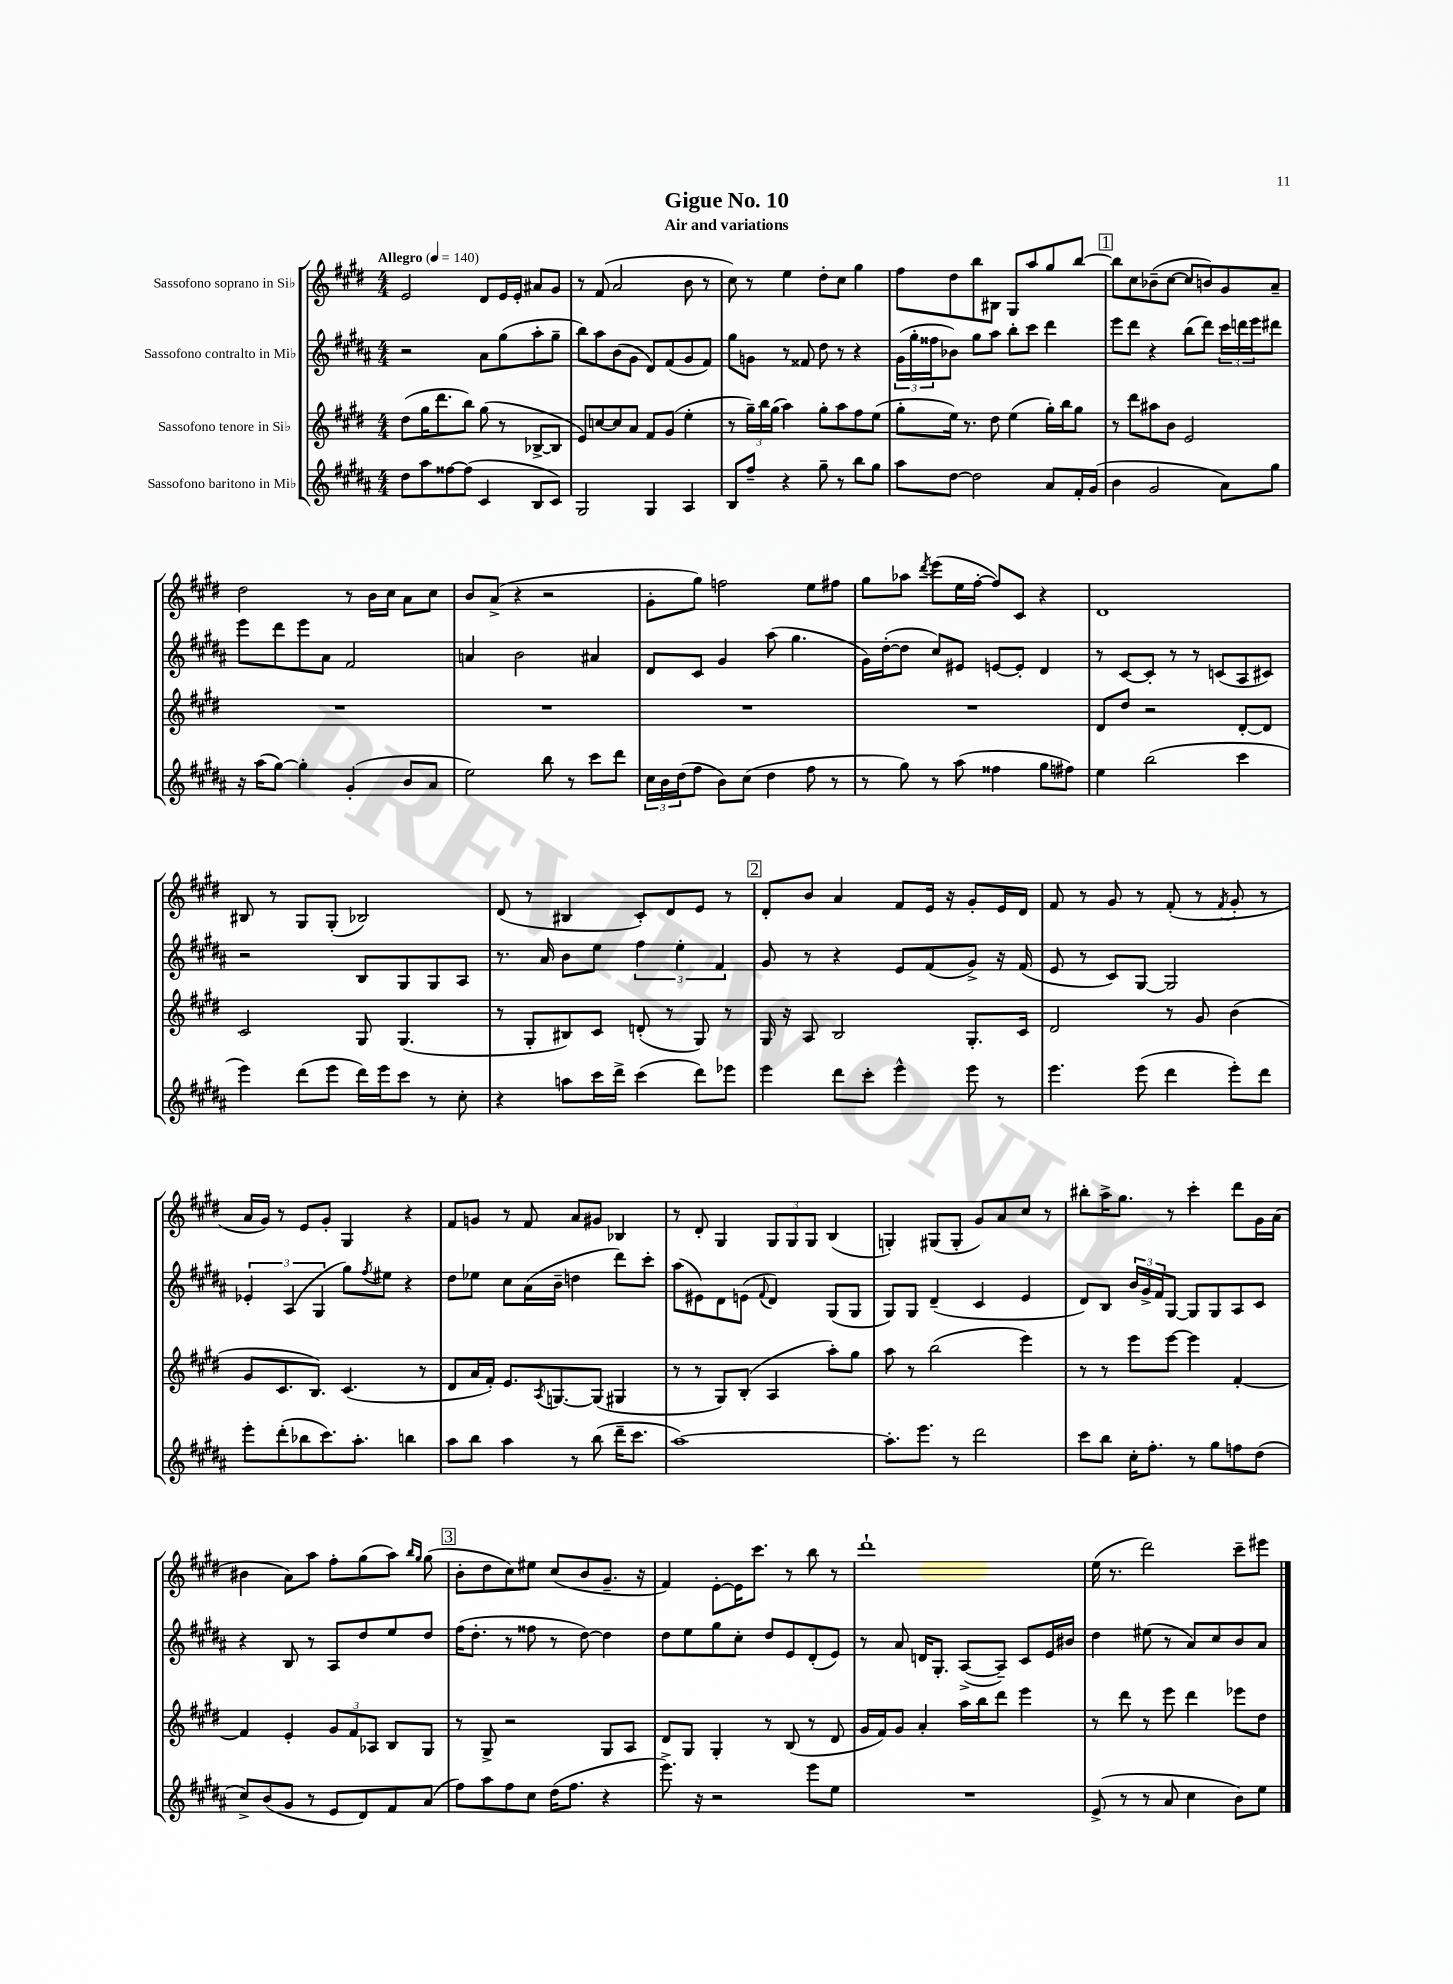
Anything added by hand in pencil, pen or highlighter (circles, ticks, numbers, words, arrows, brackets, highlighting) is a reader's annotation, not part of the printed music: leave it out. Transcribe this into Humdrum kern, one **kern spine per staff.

**kern	**kern	**kern	**kern
*staff4	*staff3	*staff2	*staff1
*clefG2	*clefG2	*clefG2	*clefG2
*k[f#c#g#d#a#]	*k[f#c#g#d#]	*k[f#c#g#d#a#]	*k[f#c#g#d#]
*M4/4	*M4/4	*M4/4	*M4/4
*MM140	*MM140	*MM140	*MM140
8dd#	(8dd#	2r	2e
8aa#	16gg#	.	.
.	8.ddd#	.	.
[8ff##	.	.	.
(8ff##]	8bb)	.	.
4c#	(8gg#	8a#	8d#
.	8r	(8gg#	16e
.	.	.	16e'
8B	[8B-^	8aa#'	8a#
8c#)	8B-]	8gg#~	8g#
=	=	=	=
2G#	8e)	8bb)	8r
.	[8cc	8aa#	(8f#
.	8cc]	(8b	2a
.	8a	8g#	.
4G#	8f#	8d#)	.
.	(8g#	(8f#	.
4A#	4ee'	8g#	8b
.	.	8f#)	8r
=	=	=	=
8B	8r	8gg#	8cc#)
8ff#~	24gg#~)	8g	8r
.	24bb	.	.
.	(24gg#	.	.
4r	4aa)	8r	4ee
.	.	8f##	.
8gg#~	8gg#'	8dd#	8dd#'
8r	8aa	8r	8cc#
8bb	8ff#	4r	4gg#
8gg#	(8ee	.	.
=	=	=	=
8aa#	8gg#'	(24g#	8ff#
.	.	24gg#'	.
.	.	24ff##	.
[8dd#	16ee)	8b-)	8dd#
.	8.r	.	.
2dd#]	.	8gg#	8bb
.	8dd#	8aa#	8B#
.	(4ee	8bb'	8G#
.	.	8ccc#	8aa
8a#	16gg#')	4ddd#	8gg#
.	16bb	.	.
16f#'	8gg#	.	[8bb
(16g#	.	.	.
=	=	=	=
4b	8r	8eee	8bb]
.	8ddd#	8ddd#	8cc#
2g#	8aa#	4r	(8b-~
.	8b	.	[8cc#
.	2e	(8bb	8cc#]
.	.	8ddd#)	8b)
8a#)	.	24ccc#	8g#
.	.	24ddd	.
.	.	24eee	.
8gg#	.	8ddd#	8a~
=	=	=	=
16r	1r	8eee	2dd#
(16aa#	.	.	.
[8gg#)	.	8ddd#	.
4gg#']	.	8eee	.
.	.	8a#	.
(4g#'	.	2f#	8r
.	.	.	16b
.	.	.	16cc#
8b	.	.	8a
8a#	.	.	8cc#
=	=	=	=
2ee)	1r	4a	8b
.	.	.	(8a^
.	.	2b	4r
8bb	.	.	2r
8r	.	.	.
8ccc#	.	4a#	.
8ddd#	.	.	.
=	=	=	=
24cc#	1r	8d#	8g#'
24b	.	.	.
(24dd#	.	.	.
8ff#	.	8c#	8gg#)
8b)	.	4g#	2ff
(8cc#	.	.	.
4dd#	.	(8aa#	.
.	.	4.gg#	.
8ff#	.	.	8ee
8r	.	.	8ff#
=	=	=	=
8r	1r	16g#)	8gg#
.	.	([16dd#'	.
8gg#)	.	8dd#]	8aa-
.	.	.	8qddd#
8r	.	8cc#)	(8eee
(8aa#	.	8e#	16ee
.	.	.	[16ff#'
4ff##	.	[8e	8ff#])
.	.	8e']	8c#
8gg#	.	4d#	4r
8ff#)	.	.	.
=	=	=	=
4ee	8d#	8r	1d#
.	8dd#	[8c#	.
(2bb	2r	8c#']	.
.	.	8r	.
.	.	8r	.
.	.	(8c	.
4ccc#	[8d#'	8A#	.
.	8d#]	8c#)	.
=	=	=	=
4eee)	2c#	2r	8B#
.	.	.	8r
(8ddd#	.	.	8G#
8eee	.	.	(8G#'
16ddd#)	8G#	8B	2B-)
16eee	.	.	.
8ccc#	(4.G#	8G#	.
8r	.	8G#	.
8cc#'	.	8A#	.
=	=	=	=
4r	8r	8.r	(8d#
.	8G#'	.	8r
.	.	16a#	.
8aa	8B#)	8b	4B#
16ccc#	8c#	8ee	.
16ddd#^	.	.	.
(4ccc#	(8d'	6ff#	8c#')
.	8r	.	8d#
.	.	6ee'	.
8ddd#)	8G#)	.	8e
.	.	6f#	.
8eee-	8r	.	8r
=	=	=	=
4eee	16G#	8g#	8d#'
.	16r	.	.
.	8A	8r	8b
8ddd#	2B	4r	4a
8ccc#'	.	.	.
4eee^^	.	8e	8f#
.	.	(8f#	16e
.	.	.	16r
8eee	8.G#'	8g#^)	8g#'
8r	.	16r	16e
.	16c#	(16f#	16d#
=	=	=	=
4.eee	2d#	8e	8f#
.	.	8r	8r
.	.	8c#)	8g#
(8eee	.	[8G#	8r
4ddd#	8r	2G#]	(8f#'
.	8g#	.	8r
.	.	.	8qf#
8eee')	(4b	.	8g#'
8ddd#	.	.	8r
=	=	=	=
8eee'	8g#	6e-'	16a
.	.	.	16g#)
(8ddd#'	8.c#	.	8r
.	.	(6A#	.
8bb-	.	.	8e
.	8.B)	.	.
.	.	6G#	.
8.ccc#)	.	.	8g#'
.	(4.c#	8gg#)	4G#
8.aa#'	.	.	.
.	.	8qff#	.
.	.	8ee#	.
4bb	.	4r	4r
.	8r	.	.
=	=	=	=
8aa#	8d#	8dd#	8f#
8bb	16a	8ee-	8g
.	16f#')	.	.
4aa#	8.e	8cc#	8r
.	.	(16a#	8f#
.	8qA	.	.
.	[8.G	16b~	.
8r	.	4dd	8a
(8bb	(8G]	.	8g#
16ddd#~	4G#	8ddd#)	4B-
8.ccc#	.	.	.
.	.	8ccc#'	.
=	=	=	=
[1aa#)	8r	(8aa#	8r
.	8r	8e#)	8d#'
.	8G#)	8d#	4G#
.	(8B'	(8e	.
.	.	8qqf#	.
.	4A	4d#)	12G#
.	.	.	12G#
.	.	.	12G#
.	8aa')	(8G#	(4B
.	8gg#	8G#	.
=	=	=	=
8.aa#']	8aa	8G#)	4G')
.	8r	8G#	.
8.eee	.	.	.
.	(2bb	(4d#~	(8G#
8r	.	.	8G#'
2ddd#	.	4c#	8g#)
.	.	.	8a
.	4eee)	4e	8cc#
.	.	.	8r
=	=	=	=
8ccc#	8r	8d#)	8bb#'
8bb	8r	8B	16aa^
.	.	.	8.gg#
16cc#'	8eee	24b	.
.	.	24g#^	.
8.ff#'	.	.	.
.	.	24f#	.
.	[8eee	[8G#	8r
8r	4eee]	8G#]	4ccc#'
8gg#	.	8G#	.
8ff	[4f#'	8A#	8ddd#
(8dd#	.	8c#	16g#
.	.	.	(16a
=	=	=	=
8cc#^)	4f#]	4r	4b#
(8b	.	.	.
8g#	4e'	8B	8a)
8r	.	8r	8aa
8e	12g#	8A#	8ff#'
.	12f#	.	.
8d#)	.	8dd#	(8gg#
.	12A-	.	.
8f#	8B	8ee	8aa)
.	.	.	16qqbb
.	.	.	16qqgg#
(8a#	8G#	8dd#	(8gg#
=	=	=	=
8ff#)	8r	(16ff#	8b'
.	.	8.dd#'	.
8aa#	8G#^	.	8dd#
8ff#	2r	8r	8cc#)
8cc#	.	8ff##	8ee#
(16dd#	.	8r	(8cc#
8.ff#	.	.	.
.	.	[8dd#)	8b
4r	8G#	4dd#]	8.g#~
.	8A	.	.
.	.	.	16r
=	=	=	=
8.eee^)	8d#	8dd#	4f#)
.	8G#	8ee	.
16r	.	.	.
2r	4G#'	8gg#	[8e'
.	.	8cc#'	16e]
.	.	.	8.ccc#
.	8r	8dd#	.
.	(8B	8e	8r
8eee	8r	(8d#'	8bb
8ee	8d#	8e)	8r
=	=	=	=
1r	16g#	8r	1ddd#`
.	16f#)	.	.
.	8g#	8a#	.
.	4a'	16d	.
.	.	8.G#'	.
.	16aa	([8A#^	.
.	16bb	.	.
.	8ddd#	8A#~])	.
.	4eee	8c#	.
.	.	16e	.
.	.	16b#	.
=	=	=	=
(8e^	8r	4dd#	(16ee
.	.	.	8.r
8r	8ddd#	.	.
8r	8r	(8ee#	2ddd#)
8a#	8eee	8r	.
4cc#	4ddd#	8a#)	.
.	.	8cc#	.
8b)	8eee-	8b	8ccc#~
8ee	8dd#	8a#	8eee#
==	==	==	==
*-	*-	*-	*-
